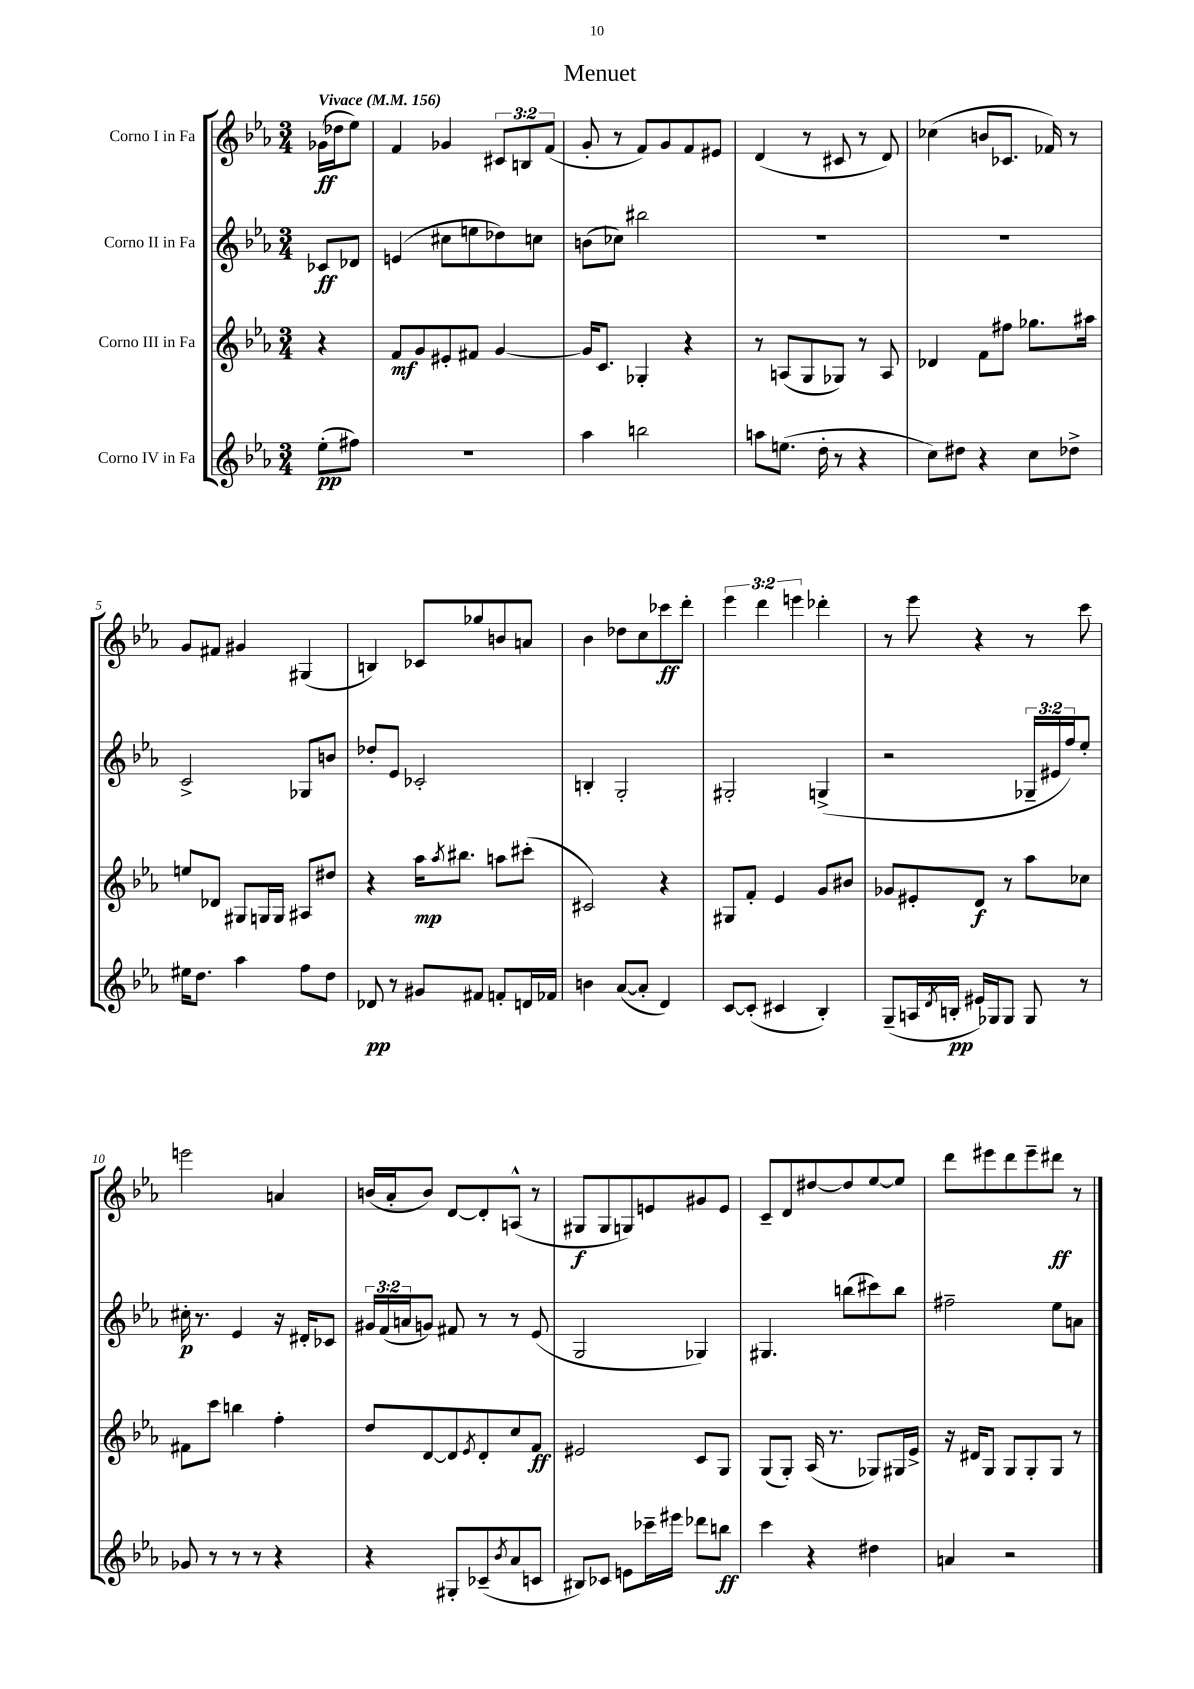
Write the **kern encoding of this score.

**kern	**dynam	**kern	**dynam	**kern	**dynam	**kern	**dynam
*part4	*part4	*part3	*part3	*part2	*part2	*part1	*part1
*staff4	*staff4	*staff3	*staff3	*staff2	*staff2	*staff1	*staff1
*I"Corno IV in Fa	*	*I"Corno III in Fa	*	*I"Corno II in Fa	*	*I"Corno I in Fa	*
*clefG2	*	*clefG2	*	*clefG2	*	*clefG2	*
*k[b-e-a-]	*	*k[b-e-a-]	*	*k[b-e-a-]	*	*k[b-e-a-]	*
*M3/4	*	*M3/4	*	*M3/4	*	*M3/4	*
*MM156	*	*MM156	*	*MM156	*	*MM156	*
=	=	=	=	=	=	=	=
!	!	!	!	!	!	!LO:TX:a:B:t=Vivace	!
(8ee-'\L	pp	4r	.	8c-X/L	ff	(16g-X\LL	ff
.	.	.	.	.	.	16dd-X\J	.
8ff#X\J)	.	.	.	8d-X/J	.	8ee-\J)	.
=1	=1	=1	=1	=1	=1	=1	=1
2.r	.	8f/L	mf	(4en/	.	4f/	.
.	.	8g/	.	.	.	.	.
.	.	8e#X'/	.	8cc#X\L	.	4g-X/	.
.	.	8f#X/J	.	8een\	.	.	.
.	.	[4g/	.	8dd-X\)	.	12c#X/L	.
.	.	.	.	.	.	12Bn/	.
.	.	.	.	8ccn\J	.	.	.
.	.	.	.	.	.	(12f/J	.
=2	=2	=2	=2	=2	=2	=2	=2
4aa-\	.	16g/KL]	.	(8bn\L	.	8g'/	.
.	.	8.c/J	.	.	.	.	.
.	.	.	.	8cc-X\J)	.	8r	.
2bbn\	.	4G-X'/	.	2bb#X\	.	8f/L)	.
.	.	.	.	.	.	8g/	.
.	.	4r	.	.	.	8f/	.
.	.	.	.	.	.	8e#X/J	.
=3	=3	=3	=3	=3	=3	=3	=3
8aan\L	.	8r	.	2.r	.	(4d/	.
(8.een\J	.	(8An/L	.	.	.	.	.
.	.	8G/	.	.	.	8r	.
16dd'\	.	.	.	.	.	.	.
8r	.	8G-X/J)	.	.	.	8c#X/	.
4r	.	8r	.	.	.	8r	.
.	.	8A/	.	.	.	8d/)	.
=4	=4	=4	=4	=4	=4	=4	=4
8cc\L)	.	4d-X/	.	2.r	.	(4cc-X\	.
8dd#X\J	.	.	.	.	.	.	.
4r	.	8f\L	.	.	.	8bn/L	.
.	.	8ff#X\J	.	.	.	8.c-X/J	.
8cc\L	.	8.gg-X\L	.	.	.	.	.
.	.	.	.	.	.	16f-X/)	.
8dd-X^\J	.	.	.	.	.	8r	.
.	.	16aa#X\Jk	.	.	.	.	.
!!LO:LB:g=z
=5	=5	=5	=5	=5	=5	=5	=5
16ee#X\KL	.	8een/L	.	2c^/	.	8g/L	.
8.dd\J	.	.	.	.	.	.	.
.	.	8d-X/J	.	.	.	8f#X/J	.
4aa-\	.	8G#X/L	.	.	.	4g#X/	.
.	.	16Gn/L	.	.	.	.	.
.	.	16G/JJ	.	.	.	.	.
8ff\L	.	8A#X/L	.	8G-X/L	.	(4G#X/	.
8dd\J	.	8dd#X/J	.	8bn/J	.	.	.
=6	=6	=6	=6	=6	=6	=6	=6
8d-X/	pp	4r	.	8dd-X'/L	.	4Bn/)	.
8r	.	.	.	8e-/J	.	.	.
8g#X/L	.	16aa-\KL	mp	2c-X'/	.	8c-X/L	.
.	.	8qaa-/	.	.	.	.	.
.	.	8.bb#X\J	.	.	.	.	.
8f#X/J	.	.	.	.	.	8gg-X/	.
8fn'/L	.	8aan\L	.	.	.	8bn/	.
16dn/L	.	(8ccc#X'\J	.	.	.	8an/J	.
16f-X/JJ	.	.	.	.	.	.	.
=7	=7	=7	=7	=7	=7	=7	=7
4bn\	.	2c#X/)	.	4Bn'/	.	4b-\	.
([8a-/L	.	.	.	2G'/	.	8dd-X\L	.
8a-'/J]	.	.	.	.	.	8cc\	.
4d/)	.	4r	.	.	.	8ccc-X\	ff
.	.	.	.	.	.	8ddd'\J	.
=8	=8	=8	=8	=8	=8	=8	=8
[8c/L	.	8G#X/L	.	2G#X'/	.	6eee-\	.
(8c'/J]	.	8f'/J	.	.	.	.	.
.	.	.	.	.	.	6ddd\	.
4c#X/	.	4e-/	.	.	.	.	.
.	.	.	.	.	.	6eeen\	.
4B-'/)	.	8g/L	.	(4Gn^/	.	4ddd-X'\	.
.	.	8b#X/J	.	.	.	.	.
=9	=9	=9	=9	=9	=9	=9	=9
(8G~/L	.	8g-X/L	.	2r	.	8r	.
16An/L	.	8e#X'/	.	.	.	8eee-\	.
8qd/	.	.	.	.	.	.	.
16Bn'/JJ	pp	.	.	.	.	.	.
16e#X/LL)	.	8d/J	f	.	.	4r	.
16G-X/J	.	.	.	.	.	.	.
8G-/J	.	8r	.	.	.	.	.
8G-/	.	8aa-\L	.	24G-X~/LL	.	8r	.
.	.	.	.	24e#X/	.	.	.
.	.	.	.	24ff/J)	.	.	.
8r	.	8cc-X\J	.	8ee-'/J	.	8ccc\	.
!!LO:LB:g=z
=10	=10	=10	=10	=10	=10	=10	=10
8g-X/	.	8f#X\L	.	16cc#X'\	p	2eeen\	.
.	.	.	.	8.r	.	.	.
8r	.	8ccc\J	.	.	.	.	.
8r	.	4bbn\	.	4e-/	.	.	.
8r	.	.	.	.	.	.	.
4r	.	4ff'\	.	16r	.	4an/	.
.	.	.	.	16d#X'/KL	.	.	.
.	.	.	.	8c-X/J	.	.	.
=11	=11	=11	=11	=11	=11	=11	=11
4r	.	8dd/L	.	24g#X/LL	.	(16bn/LL	.
.	.	.	.	(24f/	.	.	.
.	.	.	.	.	.	16a-'/J	.
.	.	.	.	24an/J	.	.	.
.	.	[8d/	.	8gn/J)	.	8b/J)	.
8G#X'/L	.	8d/]	.	8f#X/	.	[8d/L	.
.	.	8qe-/	.	.	.	.	.
(8c-X~/	.	8d'/	.	8r	.	8d'/]	.
8qb-/	.	.	.	.	.	.	.
8a-/	.	8cc/	.	8r	.	(8An^^/J	.
8cn/J	.	8f/J	ff	(8e-/	.	8r	.
=12	=12	=12	=12	=12	=12	=12	=12
8B#X/L)	.	2e#X/	.	2G/	.	8G#X/L	f
8c-X/J	.	.	.	.	.	8G#/	.
8en\L	.	.	.	.	.	8Gn/)	.
16ccc-X~\L	.	.	.	.	.	8en/	.
16eee#X\JJ	.	.	.	.	.	.	.
8ddd-X\L	.	8c/L	.	4G-X/)	.	8g#X/	.
8bbn\J	ff	8G/J	.	.	.	8e/J	.
=13	=13	=13	=13	=13	=13	=13	=13
4ccc\	.	(8G/L	.	4.G#X/	.	8c~/L	.
.	.	8G'/J)	.	.	.	8d/	.
4r	.	(16A-/	.	.	.	[8dd#X/	.
.	.	8.r	.	.	.	.	.
.	.	.	.	(8bbn\L	.	8dd#/]	.
4dd#X\	.	8G-X/L)	.	8ccc#X\)	.	[8ee-/	.
.	.	16G#X/L	.	8bb\J	.	8ee-/J]	.
.	.	16e-^/JJ	.	.	.	.	.
=14	=14	=14	=14	=14	=14	=14	=14
4an/	.	16r	.	2ff#X~\	.	8ddd\L	.
.	.	16d#X/KL	.	.	.	.	.
.	.	8G/J	.	.	.	8eee#X\	.
2r	.	8G/L	.	.	.	8ddd\	.
.	.	8G'/	.	.	.	8eee#~\	.
.	.	8G/J	.	8ee-\L	.	8ddd#X\J	ff
.	.	8r	.	8an\J	.	8r	.
==	==	==	==	==	==	==	==
*-	*-	*-	*-	*-	*-	*-	*-
